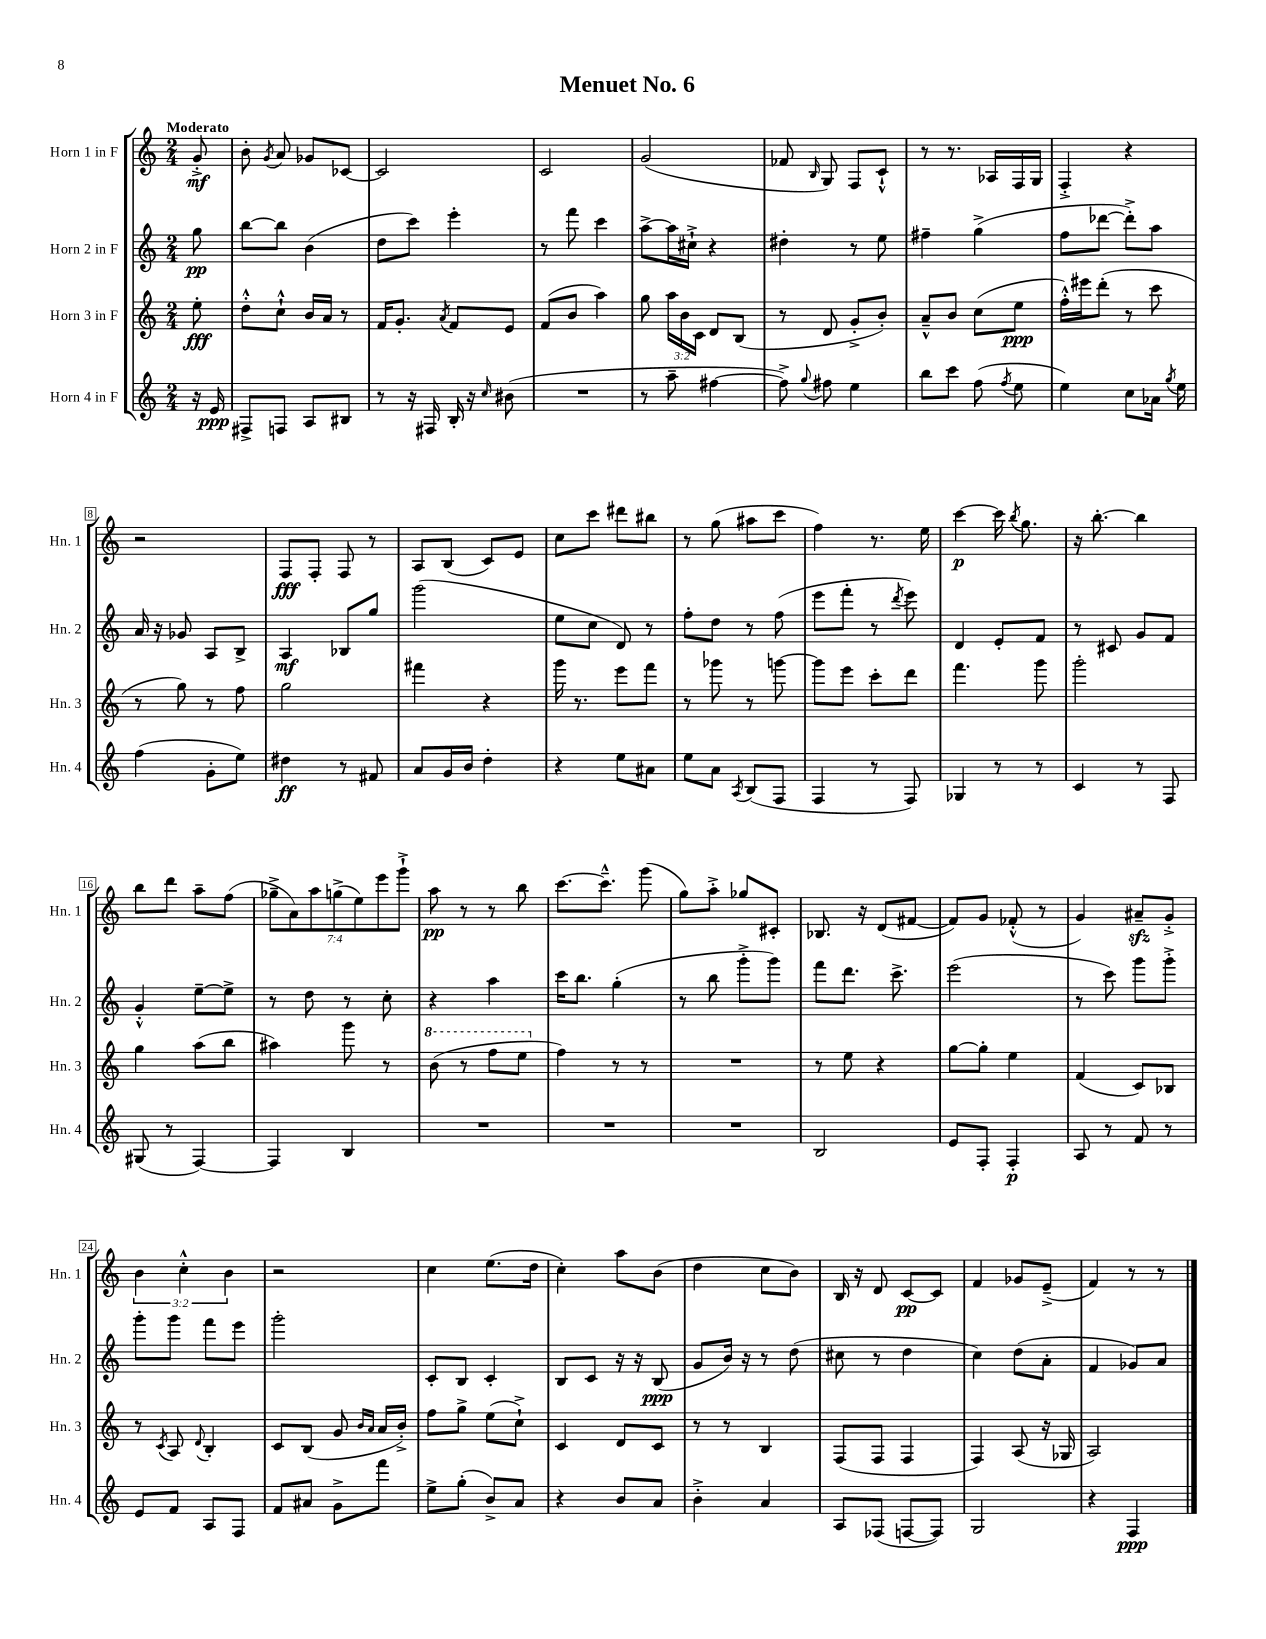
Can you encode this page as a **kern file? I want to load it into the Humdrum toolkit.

**kern	**kern	**kern	**kern
*staff4	*staff3	*staff2	*staff1
*clefG2	*clefG2	*clefG2	*clefG2
*k[]	*k[]	*k[]	*k[]
*M2/4	*M2/4	*M2/4	*M2/4
16r	8ee'\	8gg\	8g'^/
16e/	.	.	.
=	=	=	=
8F#^/L	8dd'^^\L	[8bb\L	8b'\
.	.	.	8qg/
8F/J	8cc`^^\J	8bb\]J	8a/
8A/L	16b/LL	(4b\	8g-/L
.	16a/JJ	.	.
8B#/J	8r	.	[8c-/J
=	=	=	=
8r	16f/LK	8dd\L	2c-/]
.	8.g'/J	.	.
16r	.	8ccc\J)	.
16F#/	.	.	.
.	8qa/	.	.
16B'/	8f/L	4eee'\	.
16r	.	.	.
16qqcc/	.	.	.
(8b#\	8e/J	.	.
=	=	=	=
2r	(8f/L	8r	2c/
.	8b/J	8fff\	.
.	4aa\)	4ccc\	.
=	=	=	=
8r	8gg\	[8aa^\L	(2g/
8aa~\	24aa\LL	16aa\]L	.
.	24b\	.	.
.	.	16cc#`^\JJ	.
.	24c\JJ	.	.
[4ff#\	8d/L	4r	.
.	(8B/J	.	.
=	=	=	=
8ff#^\])	8r	4dd#'\	8f-/
8qqgg/	.	.	16qqB/
8ff#\	8d/	.	8G/)
4ee\	8g'^/L	8r	8F/L
.	8b'/J)	8ee\	8c`^^/J
=	=	=	=
8bb\L	8a~^^/L	4ff#~\	8r
8ccc\J	8b/J	.	8.r
(8ff\	(8cc\L	(4gg^\	.
.	.	.	16A-/LL
8qff/	.	.	.
8ee\	8ee\J	.	16F/
.	.	.	16G/JJ
=	=	=	=
4ee\)	16ff'^^\LL)	8ff\L	4F'^/
.	16eee#\J	.	.
.	(8ddd'\J	[8ddd-\J	.
8cc\L	8r	8ddd-'^\]L)	4r
16a-\Jk	8ccc\	8aa\J	.
8qgg/	.	.	.
16ee\	.	.	.
=	=	=	=
(4ff\	8r	16a/	2r
.	.	16r	.
.	8gg\)	8g-/	.
8g'\L	8r	8A/L	.
8ee\J)	8ff\	8B^/J	.
=	=	=	=
4dd#\	2gg\	4A/	8F/L
.	.	.	8F'/J
8r	.	8B-/L	8F/
8f#/	.	8gg/J	8r
=	=	=	=
8a/L	4fff#\	(2ggg\	8A/L
16g/L	.	.	(8B/J
16b/JJ	.	.	.
4dd'\	4r	.	8c/L)
.	.	.	8e/J
=	=	=	=
4r	16ggg\	8ee\L	8cc\L
.	8.r	.	.
.	.	8cc\J	8ccc\J
8ee\L	8eee\L	8d/)	8ddd#\L
8a#\J	8fff\J	8r	8bb#\J
=	=	=	=
8ee\L	8r	8ff'\L	8r
8a\J	8ggg-\	8dd\J	(8gg\
8qA/	.	.	.
(8B/L	8r	8r	8aa#\L
8F/J	[8ggg\	(8ff\	8ccc\J
=	=	=	=
4F/	8ggg\]L	8eee\L	4ff\)
.	8eee\J	8fff'\J	.
8r	8ccc'\L	8r	8.r
.	.	8qddd/	.
8F/)	8ddd\J	8eee\)	.
.	.	.	16ee\
=	=	=	=
4G-/	4.fff\	4d/	[4ccc\
8r	.	8e'/L	16ccc\]
.	.	.	8qbb/
.	.	.	8.gg\
8r	8ggg\	8f/J	.
=	=	=	=
4c/	2ggg'\	8r	16r
.	.	.	[8.bb'\
.	.	8c#/	.
8r	.	8g/L	4bb\]
8F/	.	8f/J	.
=	=	=	=
(8G#/	4gg\	4g'^^/	8bb\L
8r	.	.	8ddd\J
[4F/)	(8aa\L	[8ee~\L	8aa~\L
.	8bb\J	8ee^\]J	(8ff\J
=	=	=	=
4F/]	4aa#\)	8r	14gg-~^\L
.	.	.	14a\)
.	.	8dd\	.
.	.	.	14aa\
.	.	.	(14gg^\
4B/	8ggg\	8r	.
.	.	.	14ee\)
.	.	.	14eee\
.	8r	8cc'\	.
.	.	.	14ggg`^\J
=	=	=	=
2r	(8bb\	4r	8aa\
.	8r	.	8r
.	8fff\L	4aa\	8r
.	8eee\J	.	8bb\
=	=	=	=
2r	4ff\)	16ccc\LK	[8.ccc\L
.	.	8.bb\J	.
.	.	.	8.ccc~^^\]J
.	8r	(4gg'\	.
.	8r	.	(8ggg\
=	=	=	=
2r	2r	8r	8gg\L)
.	.	8bb\	8aa'^\J
.	.	8ggg'^\L	8gg-/L
.	.	8ggg\J)	8c#'/J
=	=	=	=
2B/	8r	8fff\L	8.B-/
.	8ee\	8.ddd\J	.
.	.	.	16r
.	4r	.	(8d/L
.	.	8.ccc^\	.
.	.	.	[8f#/J
=	=	=	=
8e/L	[8gg\L	(2eee\	8f#/]L)
8F'/J	8gg'\]J	.	8g/J
4F'/	4ee\	.	(8f-'^^/
.	.	.	8r
=	=	=	=
8A/	(4f/	8r	4g/)
8r	.	8ccc\)	.
8f/	8c/L)	8ggg\L	8a#~/L
8r	8B-/J	8ggg'^\J	8g'^/J
=	=	=	=
8e/L	8r	8ggg'\L	6b\
.	8qc/	.	.
8f/J	8A/	8ggg\J	.
.	.	.	6cc'^^\
.	8qqd/	.	.
8A/L	4B'/	8fff\L	.
.	.	.	6b\
8F/J	.	8eee\J	.
=	=	=	=
8f/L	8c/L	2ggg'\	2r
8a#/J	(8B/J	.	.
8g^\L	8g/	.	.
.	16qqb/LL	.	.
.	16qqa/JJ	.	.
8fff\J	16a/LL	.	.
.	16b'^/JJ)	.	.
=	=	=	=
8ee^\L	8ff\L	8c'/L	4cc\
(8gg'\J	8gg^\J	8B/J	.
8b^/L)	(8ee\L	4c'/	(8.ee\L
8a/J	8cc`^\J)	.	.
.	.	.	16dd\Jk
=	=	=	=
4r	4c/	8B/L	4cc'\)
.	.	8c/J	.
8b/L	8d/L	16r	8aa\L
.	.	16r	.
8a/J	8c/J	(8B/	(8b\J
=	=	=	=
4b'^\	8r	8g/L	4dd\
.	8r	16b/Jk)	.
.	.	16r	.
4a/	4B/	8r	8cc\L
.	.	(8dd\	8b\J)
=	=	=	=
8A/L	(8F/L	8cc#\	16B/
.	.	.	16r
(8F-/J	8F/J	8r	8d/
[8F/L	4F/	4dd\	[8c/L
8F/]J)	.	.	8c/]J
=	=	=	=
2G/	4F/)	4cc\)	4f/
.	(8A/	(8dd\L	8g-/L
.	16r	8a'\J	(8e~^/J
.	16G-/	.	.
=	=	=	=
4r	2A/)	4f/	4f/)
4F/	.	8g-/L)	8r
.	.	8a/J	8r
==	==	==	==
*-	*-	*-	*-
